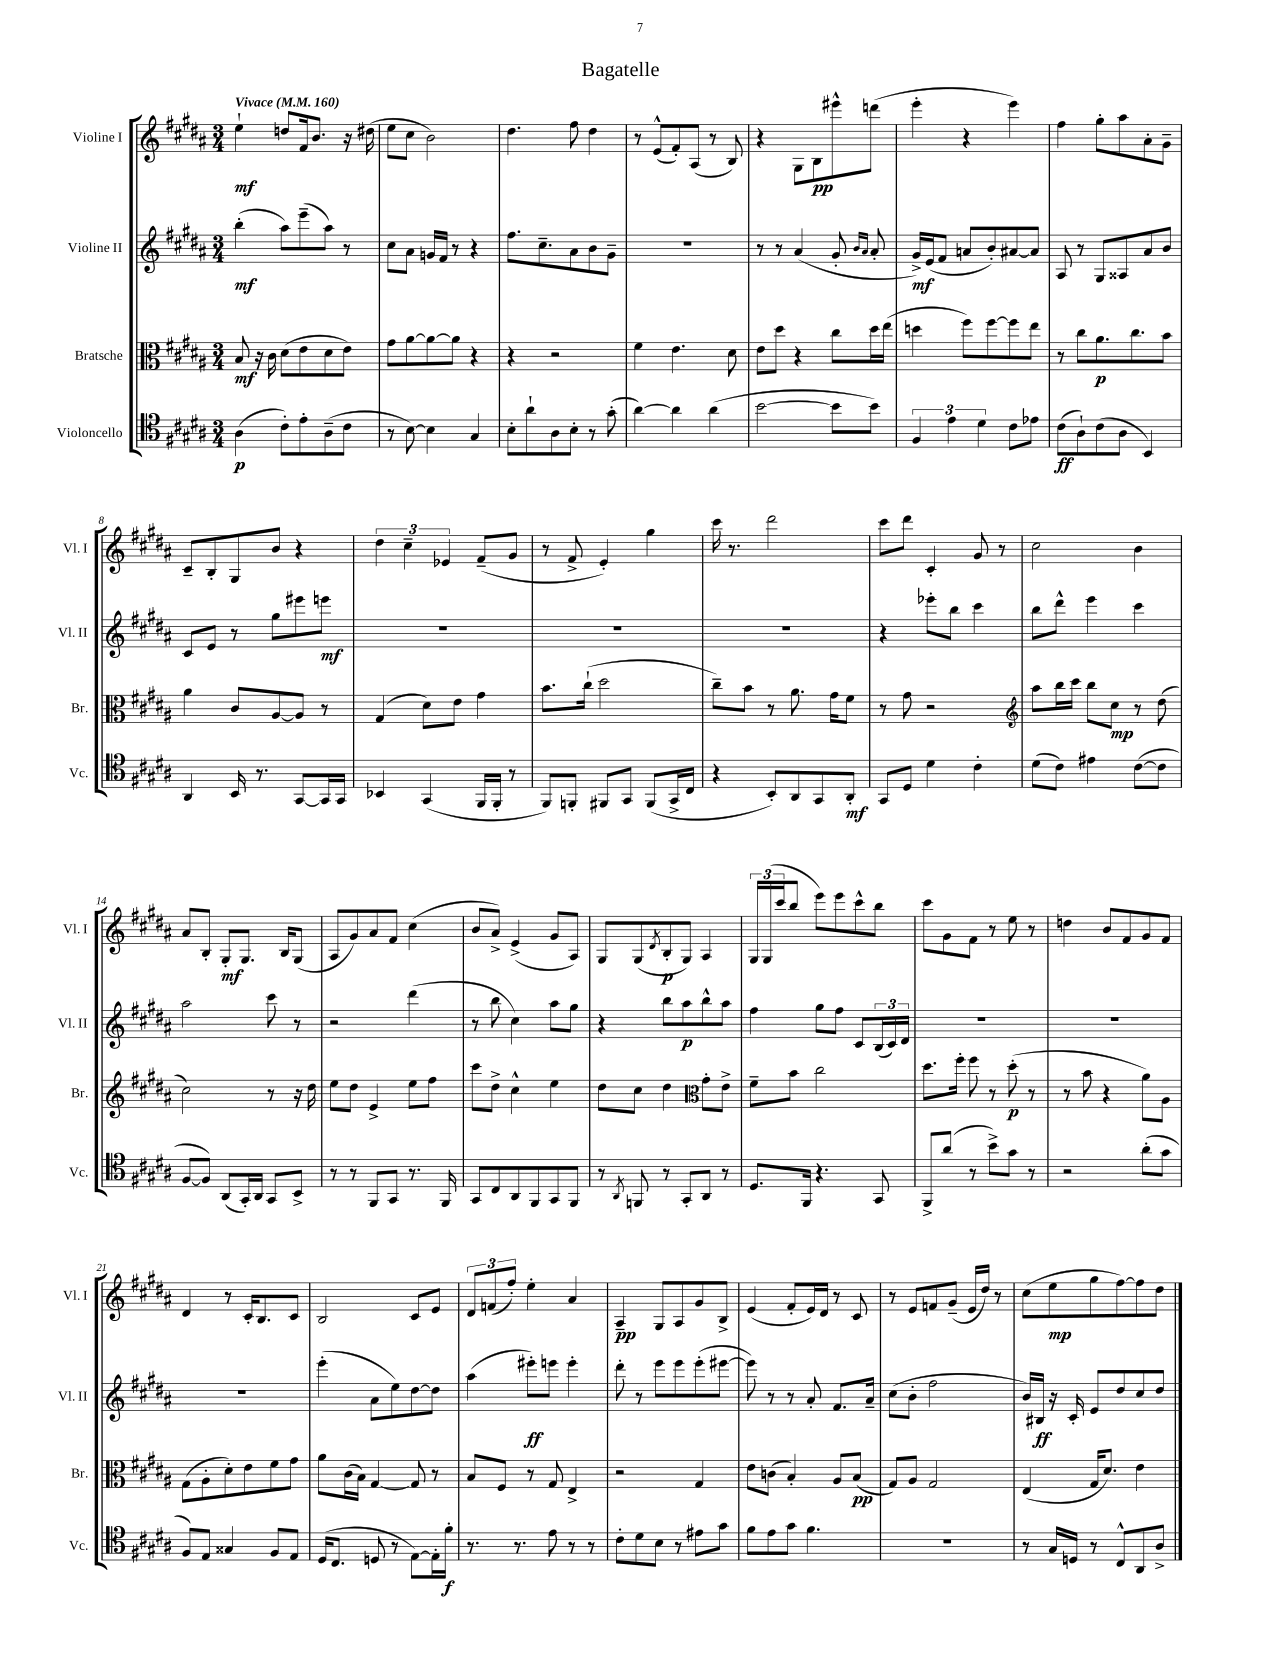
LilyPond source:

\header { title = "Bagatelle" }
<<
\new StaffGroup <<
\new Staff = "s0" \with { instrumentName = "Violine I" shortInstrumentName = "Vl. I" } {
    \clef treble \key b \major \numericTimeSignature \time 3/4 \tempo "Vivace" 4 = 160
    e''4-!\mf d''8 fis'16 b'8. r16 dis''16( |
    e''8 cis''8 b'2) |
    dis''4. fis''8 dis''4 |
    r8 e'8-^( fis'8-.) ais8( r8 b8) |
    r4 gis8 b8\pp eis'''8-^ d'''8( |
    e'''4-. r4 e'''4) |
    fis''4 gis''8-. ais''8 ais'8-. gis'8-- |
    cis'8-- b8-. gis8 b'8 r4 |
    \tuplet 3/2 { dis''4 cis''4-- ees'4 } fis'8--( gis'8 |
    r8 fis'8-> e'4-.) gis''4 |
    cis'''16 r8. dis'''2 |
    cis'''8 dis'''8 cis'4-. gis'8 r8 |
    cis''2 b'4 |
    ais'8 b8-. gis8-.\mf gis8. b16 gis8( |
    ais8 gis'8) ais'8 fis'8 cis''4( |
    b'8 ais'8->) e'4->( gis'8 ais8) |
    gis8 gis8( \acciaccatura { dis'8 } b8-.\p gis8) ais4 |
    \tuplet 3/2 { gis16 gis16( cis'''16 } b''8 e'''8) e'''8 cis'''8-^ b''8 |
    cis'''8 gis'8 fis'8 r8 e''8 r8 |
    d''4 b'8 fis'8 gis'8 fis'8 |
    dis'4 r8 cis'16-. b8. cis'8 |
    b2 cis'8 e'8 |
    \tuplet 3/2 { dis'8 f'8( fis''8-.) } e''4-. ais'4 |
    ais4--\pp gis8 ais8 gis'8 b8-> |
    e'4( fis'8-. e'16) dis'16 r8 cis'8 |
    r8 e'8 f'8 gis'8--( e'16 dis''16) r8 |
    cis''8( e''8\mp gis''8 fis''8~) fis''8 dis''8 \bar "|." |
}
\new Staff = "s1" \with { instrumentName = "Violine II" shortInstrumentName = "Vl. II" } {
    \clef treble \key b \major \numericTimeSignature \time 3/4
    b''4-.\mf( ais''8) e'''8--( ais''8) r8 |
    cis''8 ais'8 g'16 fis'16 r8 r4 |
    fis''8. cis''8.-- ais'8 b'8 gis'8-- |
    R2. |
    r8 r8 ais'4( gis'8-. \grace { b'16 ais'16 } ais'8-. |
    gis'16->\mf) e'16( fis'8 a'8 b'8-.) ais'8~ ais'8 |
    ais8 r8 gis8 aisis8 ais'8 b'8 |
    cis'8 e'8 r8 gis''8 eis'''8 e'''8\mf |
    R2. |
    R2. |
    R2. |
    r4 ees'''8-. b''8 cis'''4 |
    b''8 dis'''8-^ e'''4 cis'''4 |
    ais''2 cis'''8 r8 |
    r2 dis'''4( |
    r8 b''8 cis''4) ais''8 gis''8 |
    r4 b''8 ais''8\p b''8-^ ais''8 |
    fis''4 gis''8 fis''8 cis'8 \tuplet 3/2 { b16( cis'16) dis'16 } |
    R2. |
    R2. |
    R2. |
    e'''4-.( ais'8 e''8) dis''8~ dis''8 |
    ais''4( eis'''8-.\ff) e'''8 e'''4-. |
    dis'''8-. r8 e'''8 e'''8 e'''8-.( eis'''8~ |
    eis'''8) r8 r8 ais'8-. fis'8. ais'16-- |
    cis''8( b'8-. fis''2 |
    b'16) bis16\ff r16 cis'16-. e'8 dis''8 cis''8 dis''8 \bar "|." |
}
\new Staff = "s2" \with { instrumentName = "Bratsche" shortInstrumentName = "Br." } {
    \clef alto \key b \major \numericTimeSignature \time 3/4
    b8\mf r16 cis'16 dis'8( e'8 dis'8 e'8) |
    gis'8 ais'8~ ais'8~ ais'8 r4 |
    r4 r2 |
    fis'4 e'4. dis'8 |
    e'8 dis''8 r4 cis''8 dis''16 e''16( |
    d''4 fis''8) fis''8~ fis''8 e''8 |
    r8 cis''8 ais'8.\p cis''8. b'8 |
    ais'4 cis'8 ais8~ ais8 r8 |
    gis4( dis'8) e'8 gis'4 |
    b'8. cis''16-!( dis''2 |
    cis''8--) b'8 r8 ais'8. gis'16 fis'8 |
    r8 gis'8 r2 |
    \clef treble ais''8 b''16 cis'''16 b''8 cis''8\mp r8 dis''8( |
    cis''2) r8 r16 dis''16 |
    e''8 dis''8 e'4-> e''8 fis''8 |
    cis'''8 dis''8-> cis''4-^ e''4 |
    dis''8 cis''8 dis''4 \clef alto gis'8-. e'8-> |
    fis'8-- b'8 cis''2 |
    dis''8. fis''16-. fis''8 r8 dis''8-.\p( r8 |
    r8 b'8 r4 ais'8) ais8 |
    gis8( ais8-. dis'8-.) e'8 fis'8 gis'8 |
    ais'8 cis'16( b16) gis4~ gis8 r8 |
    b8 fis8 r8 gis8 e4-> |
    r2 gis4 |
    e'8 c'8( b4-.) ais8 b8\pp( |
    gis8) ais8 gis2 |
    e4( gis16 dis'8.) e'4 \bar "|." |
}
\new Staff = "s3" \with { instrumentName = "Violoncello" shortInstrumentName = "Vc." } {
    \clef tenor \key b \major \numericTimeSignature \time 3/4
    ais4\p( cis'8-.) e'8-. ais8--( cis'8 |
    r8 b8~) b4 gis4 |
    b8-. ais'8-! ais8 b8-. r8 gis'8-.( |
    ais'4~) ais'4 ais'4( |
    b'2~ b'8 b'8) |
    \tuplet 3/2 { fis4 e'4 dis'4 } cis'8 ees'8 |
    cis'8\ff( ais8-!) cis'8( ais8 b,4) |
    ais,4 b,16 r8. gis,8~ gis,16 gis,16 |
    bes,4 gis,4( fis,16 fis,16-. r8 |
    fis,8) f,8-. fis,8 gis,8 fis,8( gis,16-> cis16 |
    r4 b,8-.) ais,8 gis,8 ais,8-.\mf |
    gis,8 dis8 dis'4 cis'4-. |
    dis'8( cis'8) eis'4 cis'8~( cis'8 |
    fis8~ fis8) ais,8( gis,16-.) ais,16 gis,8 b,8-> |
    r8 r8 fis,8 gis,8 r8. fis,16 |
    gis,8 cis8 ais,8 fis,8 gis,8 fis,8 |
    r8 \acciaccatura { ais,8 } f,8 r8 gis,8-. ais,8 r8 |
    dis8. fis,16 r4. gis,8 |
    fis,8-> ais'8( r8 b'8->) gis'8 r8 |
    r2 ais'8-.( gis'8 |
    fis8) e8 gisis4 fis8 e8 |
    dis16( cis8. d8 r8 e8~) e16-. fis'16-.\f |
    r8. r8. e'8 r8 r8 |
    cis'8-. dis'8 b8 r8 eis'8 gis'8 |
    fis'8 e'8 gis'8 fis'4. |
    R2. |
    r8 gis16 d16 r8 cis8-^ ais,8 ais8-> \bar "|." |
}
>>
>>
